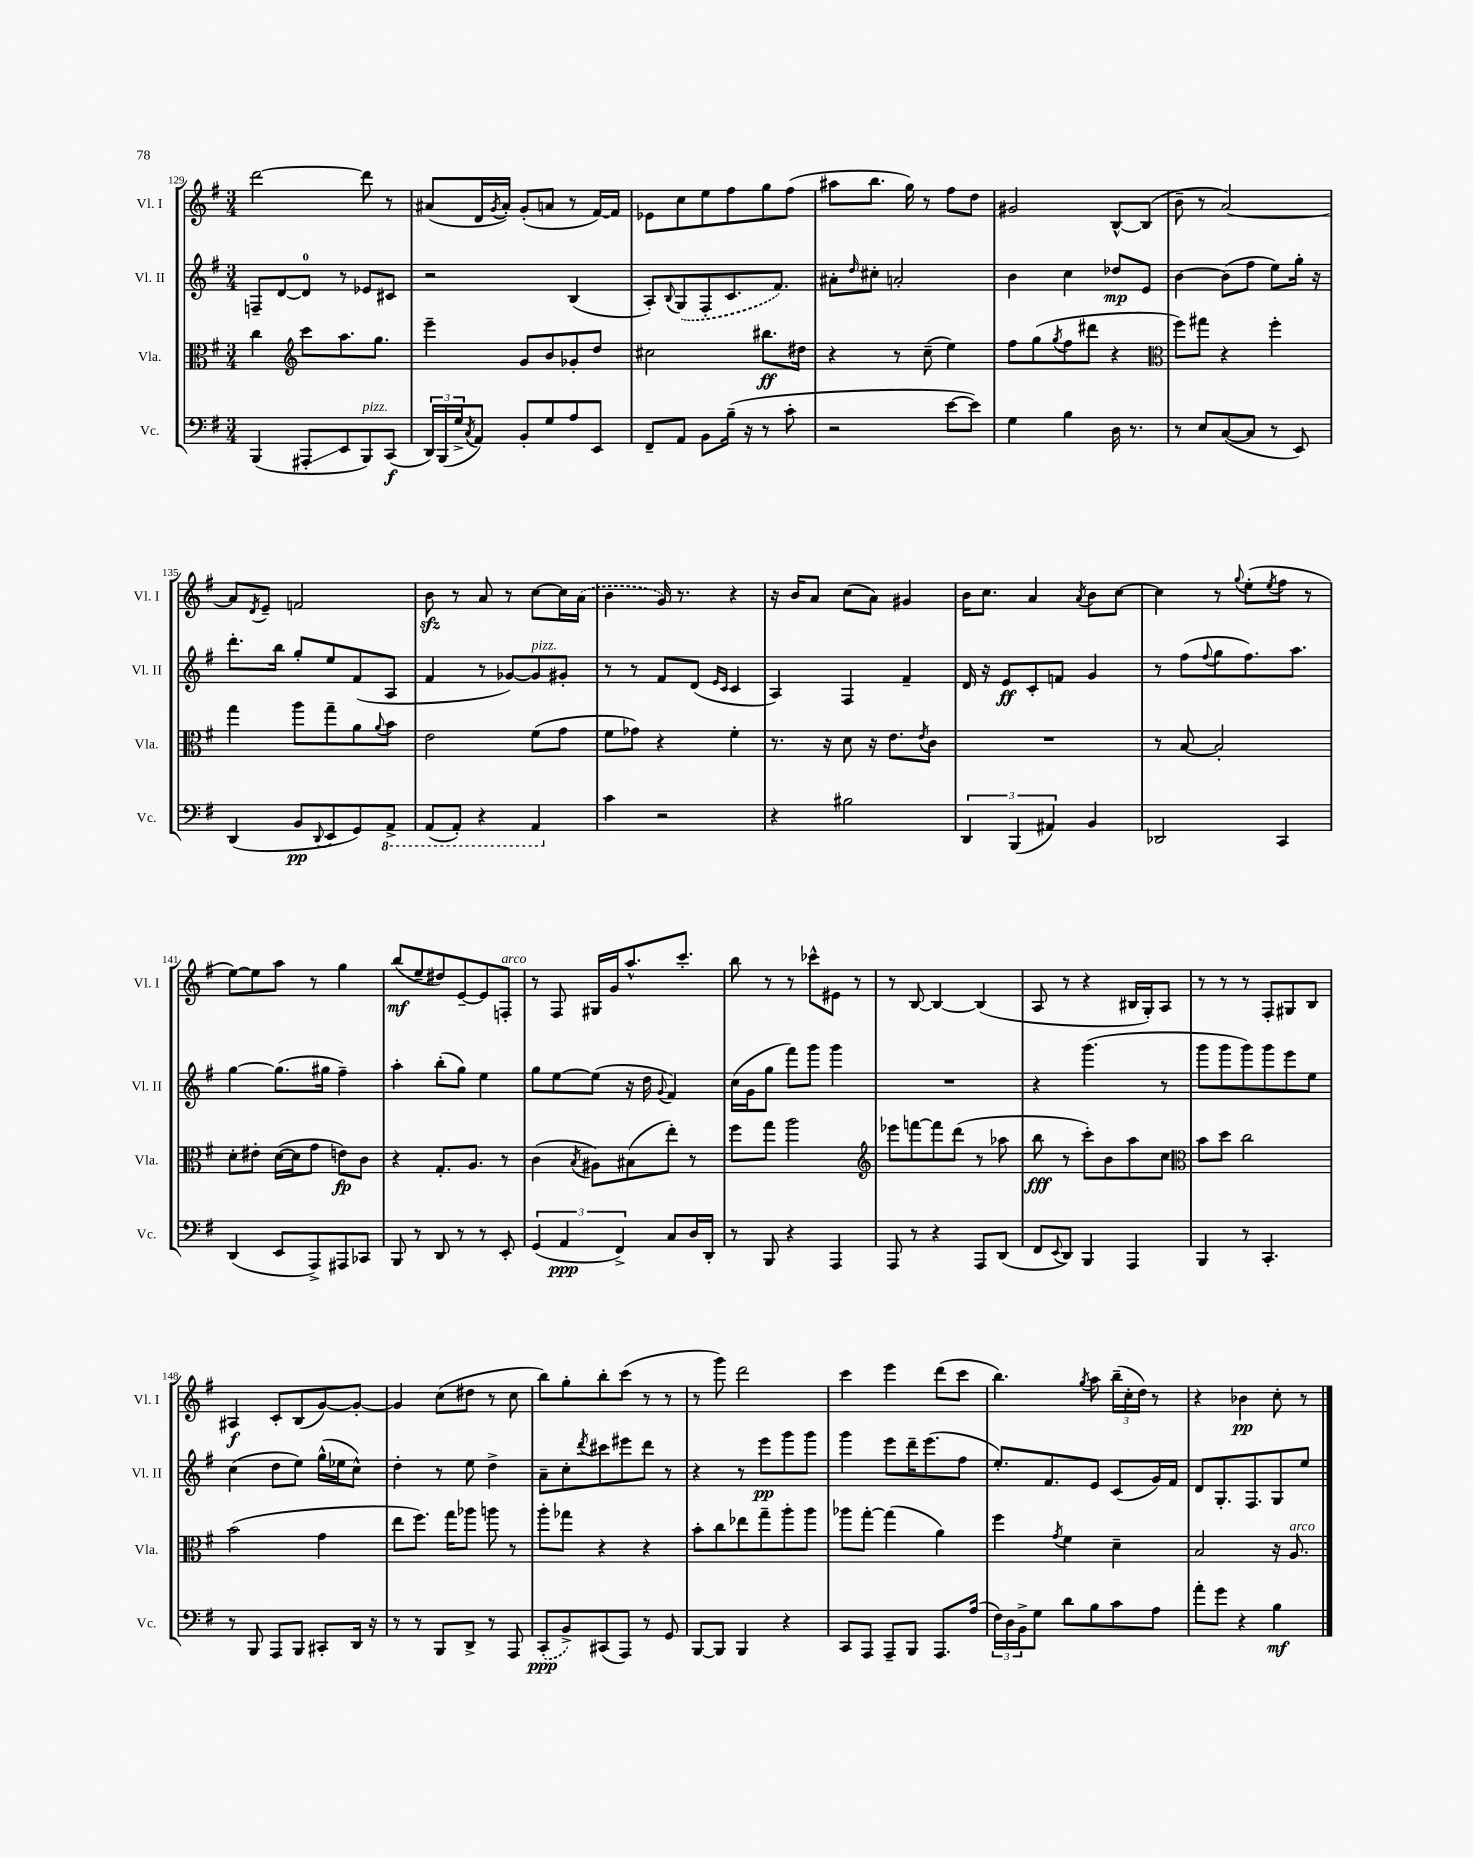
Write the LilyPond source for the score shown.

<<
\new StaffGroup <<
\new Staff = "s0" \with { instrumentName = "Vl. I" shortInstrumentName = "Vl. I" } {
    \clef treble \key g \major \numericTimeSignature \time 3/4
    d'''2~ d'''8 r8 |
    ais'8( d'16 \acciaccatura { g'8 } ais'16-.) g'8-.( a'8 r8 fis'16~) fis'16 |
    ees'8 c''8 e''8 fis''8 g''8 fis''8( |
    ais''8 b''8. g''16) r8 fis''8 d''8 |
    gis'2 b8~-^ b8( |
    b'8-- r8 a'2~) |
    a'8 \acciaccatura { d'8 } e'8-- f'2 |
    b'8\sfz r8 a'8 r8 c''8~ c''16 \once \slurDashed a'16( |
    b'4 g'16) r8. r4 |
    r16 b'16 a'8 c''8( a'8) gis'4 |
    b'16 c''8. a'4 \acciaccatura { a'8 } b'8 c''8~ |
    c''4 r8 \appoggiatura { g''8 } e''8-.( \acciaccatura { e''8 } fis''8 r8 |
    e''8~) e''8 a''8 r8 g''4 |
    b''8\mf( e''8-- dis''8) e'8~-- e'8 f8-.^\markup { \italic "arco" } |
    r8 fis8 gis16 g'16 a''8.-^ c'''8.-. |
    b''8 r8 r8 ces'''8-^ eis'8 r8 |
    r8 b8~ b4~ b4( |
    a8 r8 r4 bis16 g16-.) a8 |
    r8 r8 r8 fis8-. gis8 b8 |
    ais4\f c'8-. b8( g'8~) g'8~-. |
    g'4 c''8( dis''8 r8 c''8 |
    b''8) g''8-. b''8-. c'''8( r8 r8 |
    r8 g'''8) d'''2 |
    c'''4 e'''4 d'''8( c'''8 |
    b''4.) \acciaccatura { g''8 } a''8 \tuplet 3/2 { b''16--( c''16-. d''16) } r8 |
    r4 bes'4\pp c''8-. r8 \bar "|." |
}
\new Staff = "s1" \with { instrumentName = "Vl. II" shortInstrumentName = "Vl. II" } {
    \clef treble \key g \major \numericTimeSignature \time 3/4
    f8-- d'8~ d'8-0 r8 ees'8 cis'8 |
    r2 b4( |
    a8-.) \appoggiatura { b8 } \once \slurDashed g8( fis8-. c'8. fis'8.) |
    ais'8-. \grace { d''16 } cis''8-. a'2-. |
    b'4 c''4 des''8\mp e'8 |
    b'4~ b'8( fis''8 e''8) g''16-. r16 |
    d'''8.-. b''16 g''8-. e''8 fis'8( a8 |
    fis'4 r8 ges'8~) ges'8^\markup { \italic "pizz." } gis'8-. |
    r8 r8 fis'8 d'8( \grace { e'16 c'16 } c'4 |
    a4) fis4 fis'4-- |
    d'16 r16 e'8\ff c'8-. f'8 g'4 |
    r8 fis''8( \appoggiatura { fis''8 } g''8 fis''8.) a''8. |
    g''4~ g''8.( gis''16 fis''4--) |
    a''4-. b''8-.( g''8) e''4 |
    g''8 e''8~ e''8( r16 d''16 \appoggiatura { g'8 } fis'4) |
    c''16( g'16 g''8 fis'''8) g'''8 g'''4 |
    R2. |
    r4 g'''4.( r8 |
    g'''8 g'''8 g'''8) g'''8 e'''8 e''8 |
    c''4( d''8 e''8) g''16-^( ees''16 c''8-^) |
    d''4-. r8 e''8 d''4-> |
    a'8-- c''8-. \acciaccatura { d'''8 } cis'''8 eis'''8 d'''8 r8 |
    r4 r8 e'''8\pp g'''8 g'''8 |
    g'''4 e'''8 d'''16-- e'''8.( fis''8 |
    e''8.-.) fis'8. e'8 c'8( g'16) fis'16 |
    d'8 g8.-. fis8. g8 e''8 \bar "|." |
}
\new Staff = "s2" \with { instrumentName = "Vla." shortInstrumentName = "Vla." } {
    \clef alto \key g \major \numericTimeSignature \time 3/4
    c''4 \clef treble c'''8 a''8. g''8. |
    e'''4-- g'8 b'8 ges'8-. d''8 |
    cis''2 bis''8.\ff dis''16 |
    r4 r8 c''8--( e''4) |
    fis''8 g''8( \acciaccatura { g''8 } fis''8 dis'''8 r4 |
    \clef alto fis''8) gis''8 r4 fis''4-. |
    g''4 a''8 g''8-- a'8 \appoggiatura { a'8 } b'8 |
    e'2 fis'8( g'8 |
    fis'8 ges'8) r4 fis'4-. |
    r8. r16 d'8 r16 e'8. \acciaccatura { e'8 } c'8 |
    R2. |
    r8 b8~ b2-. |
    d'8-. eis'8-. d'16~( d'16 g'8 e'8\fp) c'8 |
    r4 g8.-. a8. r8 |
    c'4( \acciaccatura { b8 } ais8) bis8( e''8-.) r8 |
    fis''8 g''8 a''2 |
    \clef treble ees'''8 f'''8~ f'''8 d'''8( r8 aes''8 |
    b''8\fff r8 c'''8-.) b'8 a''8 c''8 |
    \clef alto b'8 d''8 c''2 |
    b'2( g'4 |
    e''8 fis''8.) g''16 aes''8 a''8 r8 |
    a''8-. ges''8 r4 r4 |
    b'8-. c''8 ees''8 g''8-- a''8-. a''8 |
    aes''8 g''8~-. g''4( a'4) |
    fis''4 \acciaccatura { g'8 } fis'4 d'4-- |
    b2 r16 a8.^\markup { \italic "arco" } \bar "|." |
}
\new Staff = "s3" \with { instrumentName = "Vc." shortInstrumentName = "Vc." } {
    \clef bass \key g \major \numericTimeSignature \time 3/4
    b,,4( ais,,8-.\glissando e,8 b,,8^\markup { \italic "pizz." }) c,8\f( |
    \tuplet 3/2 { d,16) b,,16( g16-> } \acciaccatura { c8 } a,8) b,8-. g8 a8 e,8 |
    fis,8-- a,8 b,8 b16--( r16 r8 c'8-. |
    r2 e'8~ e'8) |
    g4 b4 d16 r8. |
    r8 e8 c8~( c8 r8 e,8) |
    d,4( b,8\pp \appoggiatura { d,8 } e,8 g,8) \ottava #-1 a,,8-> |
    a,,8( a,,8-.) r4 a,,4 \ottava #0 |
    c'4 r2 |
    r4 bis2 |
    \tuplet 3/2 { d,4 b,,4( ais,4) } b,4 |
    des,2 c,4 |
    d,4( e,8 a,,8->) ais,,8 ces,8 |
    b,,8 r8 d,8 r8 r8 e,8-. |
    \tuplet 3/2 { g,4( a,4\ppp fis,4->) } c8 d16 d,16-. |
    r8 b,,8 r4 a,,4 |
    a,,8 r8 r4 a,,8 d,8( |
    fis,8 \appoggiatura { e,8 } d,8) b,,4 a,,4 |
    b,,4 r8 c,4.-. |
    r8 b,,8 a,,8 b,,8 cis,8-. d,16 r16 |
    r8 r8 b,,8 d,8-> r8 a,,8 |
    \once \slurDashed c,8-.\ppp( b,8->) cis,8( a,,8) r8 g,8 |
    b,,8~ b,,8 b,,4 r4 |
    c,8 a,,8 a,,8-- b,,8 a,,8. a16( |
    \tuplet 3/2 { fis16) d16 b,16-> } g8 d'8 b8 c'8 a8 |
    a'8-. g'8 r4 b4\mf \bar "|." |
}
>>
>>
\layout { \context { \Score currentBarNumber = #129 } }
